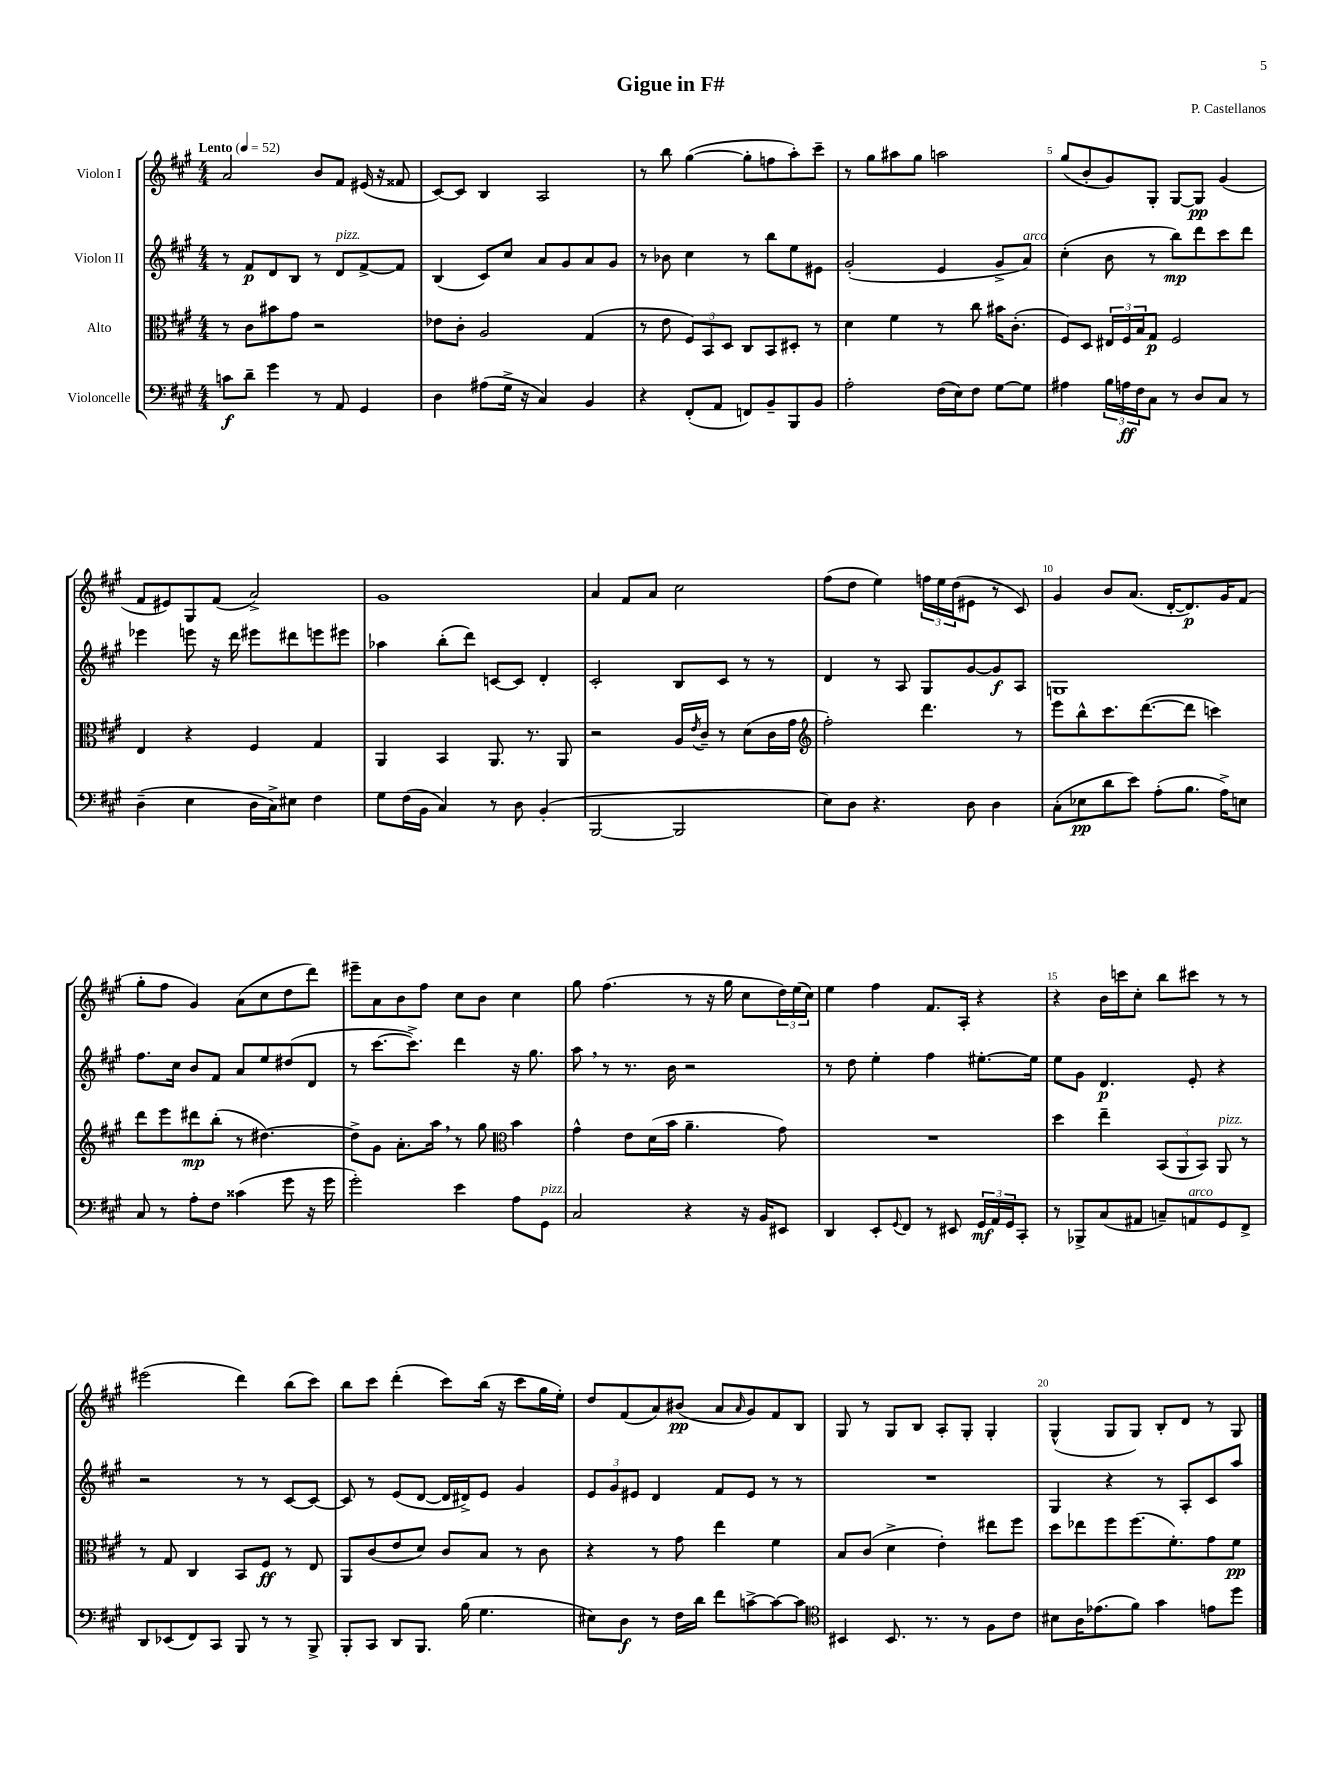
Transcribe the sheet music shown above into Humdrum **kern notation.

**kern	**dynam	**kern	**dynam	**kern	**dynam	**kern	**dynam
*part4	*part4	*part3	*part3	*part2	*part2	*part1	*part1
*staff4	*staff4	*staff3	*staff3	*staff2	*staff2	*staff1	*staff1
*I"Violoncelle	*	*I"Alto	*	*I"Violon II	*	*I"Violon I	*
*clefF4	*	*clefC3	*	*clefG2	*	*clefG2	*
*k[f#c#g#]	*	*k[f#c#g#]	*	*k[f#c#g#]	*	*k[f#c#g#]	*
*M4/4	*	*M4/4	*	*M4/4	*	*M4/4	*
*MM52	*	*MM52	*	*MM52	*	*MM52	*
=1	=1	=1	=1	=1	=1	=1	=1
!	!	!	!	!	!	!LO:TX:a:B:t=Lento	!
8cn\L	f	8r	.	8r	.	2a/	.
8d~\J	.	8c#\L	.	8f#/L	p	.	.
4g#\	.	8b#X\	.	8d/	.	.	.
.	.	8g#\J	.	8B/J	.	.	.
8r	.	2r	.	8r	.	8b/L	.
!	!	!	!	!LO:TX:a:i:t=pizz.	!	!	!
8AA/	.	.	.	8d/L	.	8f#/J	.
4GG#/	.	.	.	[8f#^/	.	(16e#X/	.
.	.	.	.	.	.	16r	.
.	.	.	.	8f#/J]	.	8f##X/	.
=2	=2	=2	=2	=2	=2	=2	=2
4D\	.	8e-X\L	.	(4B/	.	[8c#/L)	.
.	.	8c#'\J	.	.	.	8c#/J]	.
(8A#X\L	.	2A/	.	8c#/L)	.	4B/	.
16G#^\Jk	.	.	.	8cc#/J	.	.	.
16r	.	.	.	.	.	.	.
4C#/)	.	.	.	8a/L	.	2A/	.
.	.	.	.	8g#/	.	.	.
4BB/	.	(4G#/	.	8a/	.	.	.
.	.	.	.	8g#/J	.	.	.
=3	=3	=3	=3	=3	=3	=3	=3
4r	.	8r	.	8r	.	8r	.
.	.	8e\	.	8b-X\	.	8bb\	.
(8FF#'/L	.	12F#/L)	.	4cc#\	.	([4gg#\	.
.	.	12BB/	.	.	.	.	.
8AA/J	.	.	.	.	.	.	.
.	.	12D/J	.	.	.	.	.
8FFn/L)	.	8C#/L	.	8r	.	8gg#'\L]	.
8BB~/	.	8BB/	.	8bb\L	.	8ffn\	.
8BBB/	.	8D#X'/J	.	8ee\	.	8aa'\)	.
8BB/J	.	8r	.	8e#X\J	.	8ccc#~\J	.
=4	=4	=4	=4	=4	=4	=4	=4
2A'\	.	4d\	.	(2g#'/	.	8r	.
.	.	.	.	.	.	8gg#\L	.
.	.	4f#\	.	.	.	8aa#X\	.
.	.	.	.	.	.	8gg#\J	.
(16F#\LL	.	8r	.	4e/	.	2aan\	.
16E\J)	.	.	.	.	.	.	.
8F#\J	.	8cc#\	.	.	.	.	.
[8G#\L	.	16b#X\KL	.	8g#^/L	.	.	.
.	.	(8.c#'\J	.	.	.	.	.
!	!	!	!	!LO:TX:a:i:t=arco	!	!	!
8G#\J]	.	.	.	8a/J)	.	.	.
=5	=5	=5	=5	=5	=5	=5	=5
4A#X\	.	8F#/L)	.	(4cc#'\	.	(8gg#/L	.
.	.	8D/J	.	.	.	8b'/	.
24B\LL	.	24E#X/LL	.	8b\	.	8g#/)	.
24An\	ff	24F#/	.	.	.	.	.
24F#\J	.	24B/J	.	.	.	.	.
8C#\J	.	8G#/J	p	8r	.	8G#'/J	.
8r	.	2F#/	.	8bb\L)	mp	[8G#/L	.
8D/L	.	.	.	8ddd\	.	8G#/J]	pp
8C#/J	.	.	.	8ccc#\	.	(4g#/	.
8r	.	.	.	8ddd\J	.	.	.
!!LO:LB:g=z
=6	=6	=6	=6	=6	=6	=6	=6
(4D~\	.	4E/	.	4eee-X\	.	8f#/L	.
.	.	.	.	.	.	8e#X/)	.
4E\	.	4r	.	8eeen\	.	8G#/	.
.	.	.	.	16r	.	(8f#/J	.
.	.	.	.	16ddd\	.	.	.
16D\LL	.	4F#/	.	8eee#X\L	.	2a^/)	.
16C#^\J)	.	.	.	.	.	.	.
8E#X\J	.	.	.	8ddd#X\	.	.	.
4F#\	.	4G#/	.	8eeen\	.	.	.
.	.	.	.	8eee#X\J	.	.	.
=7	=7	=7	=7	=7	=7	=7	=7
8G#\L	.	4AA/	.	4aa-X\	.	1g#	.
(16F#\L	.	.	.	.	.	.	.
16BB\JJ	.	.	.	.	.	.	.
4C#/)	.	4BB/	.	(8bb'\L	.	.	.
.	.	.	.	8ddd\J)	.	.	.
8r	.	8.AA/	.	[8cn/L	.	.	.
8D\	.	.	.	8c/J]	.	.	.
.	.	8.r	.	.	.	.	.
(4BB'/	.	.	.	4d'/	.	.	.
.	.	8AA/	.	.	.	.	.
=8	=8	=8	=8	=8	=8	=8	=8
[2BBB/	.	2r	.	2c#'/	.	4a/	.
.	.	.	.	.	.	8f#/L	.
.	.	.	.	.	.	8a/J	.
2BBB/]	.	16A/LL	.	8B/L	.	2cc#\	.
.	.	8qe/	.	.	.	.	.
.	.	16c#~/JJ	.	.	.	.	.
.	.	8r	.	8c#/J	.	.	.
.	.	(8d\L	.	8r	.	.	.
.	.	16c#\L	.	8r	.	.	.
.	.	16g#\JJ	.	.	.	.	.
=9	=9	=9	=9	=9	=9	=9	=9
*	*	*clefG2	*	*	*	*	*
8E\L)	.	2ff#'\)	.	4d/	.	(8ff#\L	.
8D\J	.	.	.	.	.	8dd\J	.
4.r	.	.	.	8r	.	4ee\)	.
.	.	.	.	8A/	.	.	.
.	.	4.ddd\	.	8G#/L	.	24ffn\LL	.
.	.	.	.	.	.	24ee\	.
.	.	.	.	.	.	(24dd\J	.
8D\	.	.	.	[8g#/	.	8e#X\J	.
4D\	.	.	.	8g#/]	f	8r	.
.	.	8r	.	8A/J	.	8c#/)	.
=10	=10	=10	=10	=10	=10	=10	=10
(8C#'\L	.	8eee\L	.	1Gn	.	4g#/	.
8E-X\	pp	8bb^^\	.	.	.	.	.
8d\	.	8.ccc#\	.	.	.	8b/L	.
8e\J)	.	.	.	.	.	(8.a/J	.
.	.	([8.ddd\	.	.	.	.	.
(8A'\L	.	.	.	.	.	.	.
.	.	.	.	.	.	[16d'/KL	.
8.B\J	.	8ddd\J]	.	.	.	8.d/])	p
.	.	4cccn\)	.	.	.	.	.
16A^\KL)	.	.	.	.	.	16g#/K	.
8En\J	.	.	.	.	.	(8f#/J	.
!!LO:LB:g=z
=11	=11	=11	=11	=11	=11	=11	=11
8C#/	.	8ddd\L	.	8.ff#\L	.	8gg#'\L	.
8r	.	8eee\	.	.	.	8ff#\J	.
.	.	.	.	16cc#\Jk	.	.	.
8A'\L	.	8ddd#X\	mp	8b/L	.	4g#/)	.
8F#\J	.	(8bb'\J	.	8f#/J	.	.	.
(4c##X\	.	8r	.	8a/L	.	(8a\L	.
.	.	[4.dd#X\)	.	8ee/	.	8cc#\	.
8g#\	.	.	.	(8dd#X/	.	8dd\	.
16r	.	.	.	8d/J	.	8ddd\J)	.
16g#\	.	.	.	.	.	.	.
=12	=12	=12	=12	=12	=12	=12	=12
2g#'\)	.	8dd#^\L]	.	8r	.	8eee#X~\L	.
.	.	8g#\J	.	[8.ccc#\L	.	8a\	.
.	.	8.a'\L	.	.	.	8b\	.
.	.	.	.	8.ccc#^\J])	.	.	.
.	.	.	.	.	.	8ff#\J	.
.	.	16aa,\Jk	.	.	.	.	.
4e\	.	8r	.	4ddd\	.	8cc#\L	.
.	.	8gg#\	.	.	.	8b\J	.
*	*	*clefC3	*	*	*	*	*
8A\L	.	4b\	.	16r	.	4cc#\	.
.	.	.	.	8.gg#\	.	.	.
!LO:TX:a:i:t=pizz.	!	!	!	!	!	!	!
8GG#\J	.	.	.	.	.	.	.
=13	=13	=13	=13	=13	=13	=13	=13
2C#/	.	4g#^^\	.	8aa,\	.	8gg#\	.
.	.	.	.	8r	.	(4.ff#\	.
.	.	8e\L	.	8.r	.	.	.
.	.	(16d\L	.	.	.	.	.
.	.	16b\JJ	.	16b\	.	.	.
4r	.	4.a~\	.	2r	.	8r	.
.	.	.	.	.	.	16r	.
.	.	.	.	.	.	16gg#\	.
16r	.	.	.	.	.	8cc#\L	.
16BB/KL	.	.	.	.	.	.	.
8EE#X/J	.	8g#\)	.	.	.	24dd\L)	.
.	.	.	.	.	.	(24ee\	.
.	.	.	.	.	.	24cc#\JJ)	.
=14	=14	=14	=14	=14	=14	=14	=14
4DD/	.	1r	.	8r	.	4ee\	.
.	.	.	.	8dd\	.	.	.
8EE'/L	.	.	.	4ee'\	.	4ff#\	.
8qqGG#/	.	.	.	.	.	.	.
8FF#/J	.	.	.	.	.	.	.
8r	.	.	.	4ff#\	.	8.f#/L	.
8EE#X/	.	.	.	.	.	.	.
.	.	.	.	.	.	16A'/Jk	.
24GG#/LL	mf	.	.	[8.ee#X'\L	.	4r	.
24AA/	.	.	.	.	.	.	.
24GG#/J	.	.	.	.	.	.	.
8CC#'/J	.	.	.	.	.	.	.
.	.	.	.	16ee#\Jk]	.	.	.
=15	=15	=15	=15	=15	=15	=15	=15
8r	.	4dd\	.	8ee\L	.	4r	.
8BBB-X^/L	.	.	.	8g#\J	.	.	.
(8C#/	.	4ee~\	.	4.d/	p	16b\LL	.
.	.	.	.	.	.	16cccn\J	.
8AA#X/J	.	.	.	.	.	8cc#'\J	.
8Cn~/L)	.	(12BB/L	.	.	.	8bb\L	.
.	.	12AA/	.	.	.	.	.
!LO:TX:a:i:t=arco	!	!	!	!	!	!	!
8AAn/	.	.	.	8e'/	.	8ccc#X\J	.
.	.	12BB/J)	.	.	.	.	.
!	!	!LO:TX:a:i:t=pizz.	!	!	!	!	!
8GG#/	.	8AA/	.	4r	.	8r	.
8FF#^/J	.	8r	.	.	.	8r	.
!!LO:LB:g=z
=16	=16	=16	=16	=16	=16	=16	=16
8DD/L	.	8r	.	2r	.	(2eee#X\	.
(8EE-X/	.	8G#/	.	.	.	.	.
8FF#/)	.	4C#/	.	.	.	.	.
8CC#/J	.	.	.	.	.	.	.
8BBB/	.	8BB/L	.	8r	.	4ddd\)	.
8r	.	8F#/J	ff	8r	.	.	.
8r	.	8r	.	[8c#/L	.	(8bb\L	.
8BBB^/	.	8E/	.	8c#/J_	.	8ccc#\J)	.
=17	=17	=17	=17	=17	=17	=17	=17
8BBB'/L	.	8AA/L	.	8c#/]	.	8bb\L	.
8CC#/J	.	(8c#/	.	8r	.	8ccc#\J	.
8DD/L	.	8e/	.	(8e/L	.	(4ddd'\	.
8.BBB/J	.	8d/J)	.	[8d/J	.	.	.
.	.	8c#/L	.	16d/LL]	.	8ccc#\L)	.
(16B\	.	.	.	16d#X^/J)	.	.	.
4.G#\	.	8B/J	.	8e/J	.	(16bb\Jk	.
.	.	.	.	.	.	16r	.
.	.	8r	.	4g#/	.	8ccc#\L	.
.	.	8c#\	.	.	.	16gg#\L	.
.	.	.	.	.	.	16ee'\JJ)	.
=18	=18	=18	=18	=18	=18	=18	=18
8E#X\L)	.	4r	.	12e/L	.	8dd/L	.
.	.	.	.	12g#/	.	.	.
8D\J	f	.	.	.	.	(8f#/	.
.	.	.	.	12e#X/J	.	.	.
8r	.	8r	.	4d/	.	8a/)	.
16F#\LL	.	8g#\	.	.	.	(8b#X/J	pp
16d\JJ	.	.	.	.	.	.	.
8f#\L	.	4ee\	.	8f#/L	.	8a/L	.
.	.	.	.	.	.	16qqa/	.
[8cn^\	.	.	.	8e#/J	.	8g#/)	.
8c\_	.	4f#\	.	8r	.	8f#/	.
8c\J]	.	.	.	8r	.	8B/J	.
=19	=19	=19	=19	=19	=19	=19	=19
*clefC4	*	*	*	*	*	*	*
4BB#X/	.	8B/L	.	1r	.	8G#/	.
.	.	(8c#/J	.	.	.	8r	.
8.BB#/	.	4d^\	.	.	.	8G#/L	.
.	.	.	.	.	.	8B/J	.
8.r	.	.	.	.	.	.	.
.	.	4e'\)	.	.	.	8A'/L	.
8r	.	.	.	.	.	8G#'/J	.
8F#\L	.	8ee#X\L	.	.	.	4G#'/	.
8c#\J	.	8ff#\J	.	.	.	.	.
=20	=20	=20	=20	=20	=20	=20	=20
8B#X\L	.	8dd\L	.	4G#/	.	(4G#^^/	.
16A\K	.	8ee-X\	.	.	.	.	.
(8.e-X\	.	.	.	.	.	.	.
.	.	8ff#\	.	4r	.	8G#/L	.
8f#\J)	.	(8.ff#\	.	.	.	8G#/J)	.
4g#\	.	.	.	8r	.	8B'/L	.
.	.	8.f#'\)	.	.	.	.	.
.	.	.	.	8A'/L	.	8d/J	.
8en\L	.	8g#\	.	8c#/	.	8r	.
8dd\J	.	8f#\J	pp	8aa/J	.	8G#/	.
==	==	==	==	==	==	==	==
*-	*-	*-	*-	*-	*-	*-	*-
